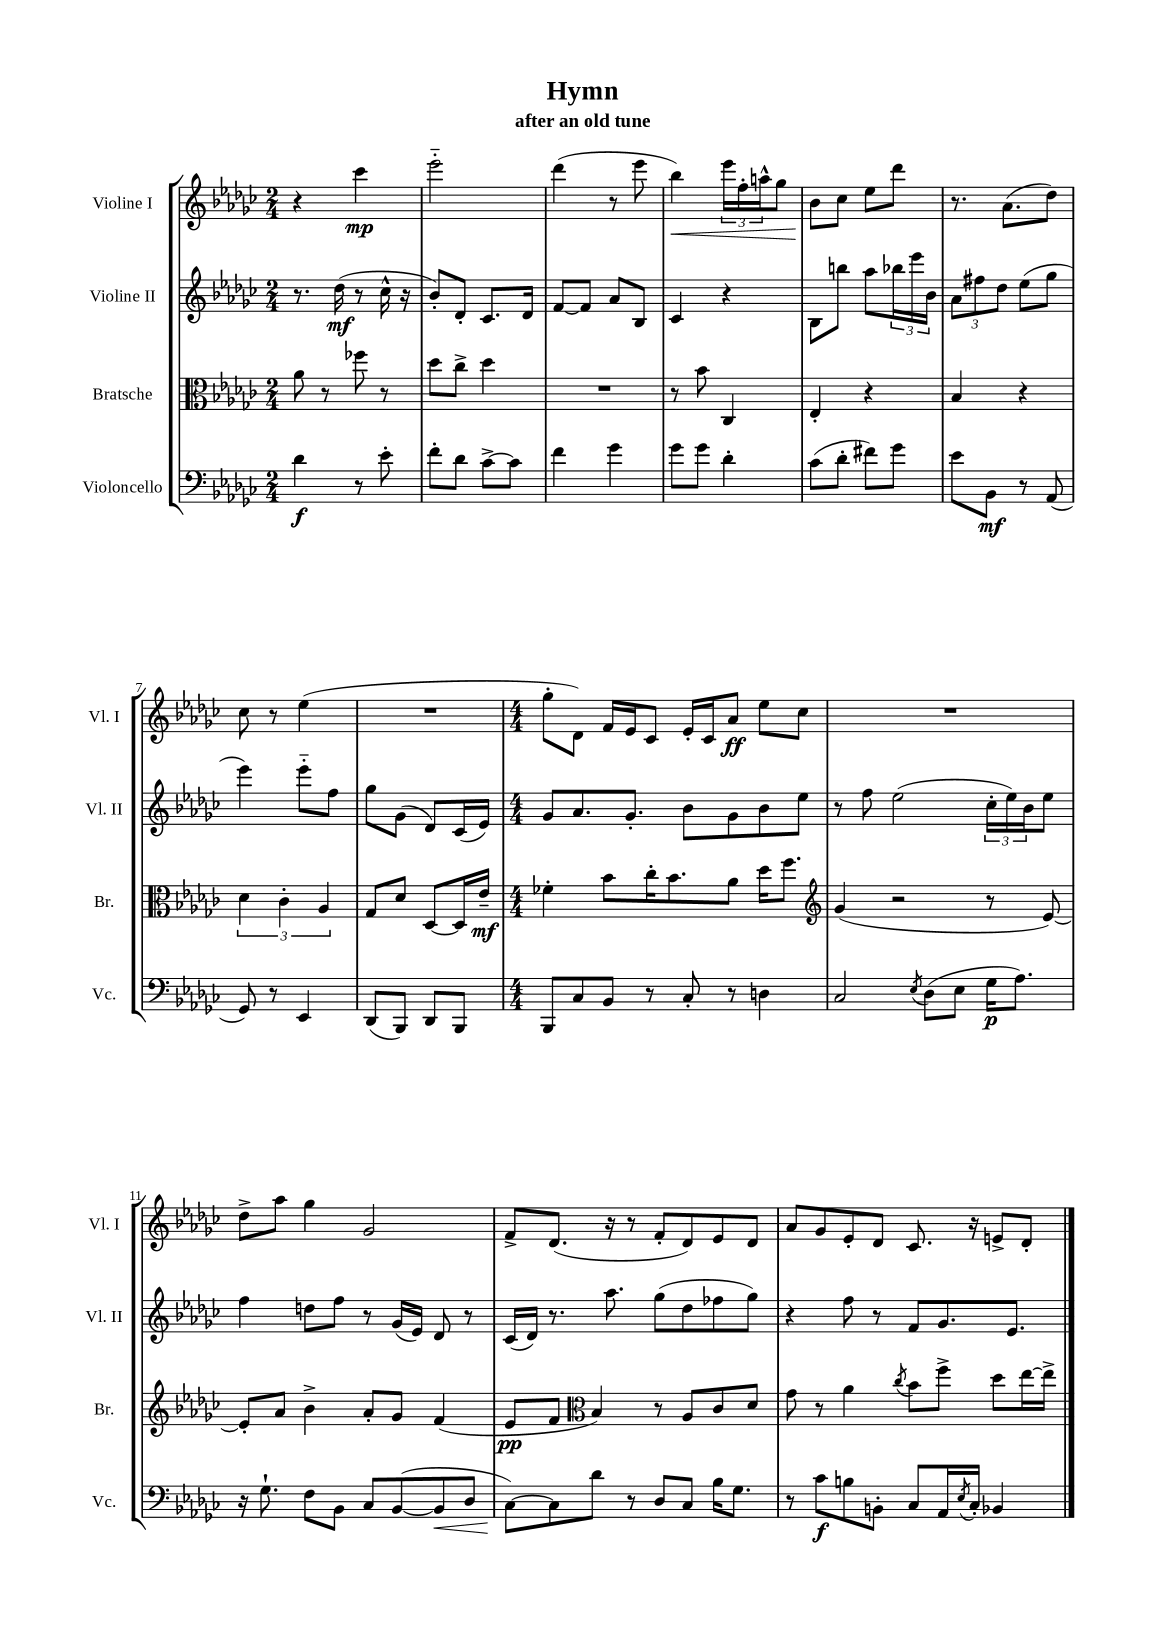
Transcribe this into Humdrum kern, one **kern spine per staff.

**kern	**dynam	**kern	**dynam	**kern	**dynam	**kern	**dynam
*part4	*part4	*part3	*part3	*part2	*part2	*part1	*part1
*staff4	*staff4	*staff3	*staff3	*staff2	*staff2	*staff1	*staff1
*I"Violoncello	*	*I"Bratsche	*	*I"Violine II	*	*I"Violine I	*
*I'Vc.	*	*I'Br.	*	*I'Vl. II	*	*I'Vl. I	*
*clefF4	*	*clefC3	*	*clefG2	*	*clefG2	*
*k[b-e-a-d-g-c-]	*	*k[b-e-a-d-g-c-]	*	*k[b-e-a-d-g-c-]	*	*k[b-e-a-d-g-c-]	*
*M2/4	*	*M2/4	*	*M2/4	*	*M2/4	*
=1	=1	=1	=1	=1	=1	=1	=1
4d-\	f	8a-\	.	8.r	.	4r	.
.	.	8r	.	.	.	.	.
.	.	.	.	(16dd-\	mf	.	.
8r	.	8ff-X\	.	8r	.	4ccc-\	mp
8e-'\	.	8r	.	16cc-^^\	.	.	.
.	.	.	.	16r	.	.	.
=2	=2	=2	=2	=2	=2	=2	=2
8f'\L	.	8dd-\L	.	8b-'/L)	.	2eee-\	.
8d-\J	.	8cc-^\J	.	8d-'/J	.	.	.
[8c-^\L	.	4dd-\	.	8.c-/L	.	.	.
8c-\J]	.	.	.	.	.	.	.
.	.	.	.	16d-/Jk	.	.	.
=3	=3	=3	=3	=3	=3	=3	=3
4f\	.	2r	.	[8f/L	.	(4ddd-\	.
.	.	.	.	8f/J]	.	.	.
4g-\	.	.	.	8a-/L	.	8r	.
.	.	.	.	8B-/J	.	8eee-\	.
=4	=4	=4	=4	=4	=4	=4	=4
!	!	!	!	!	!	!	!LO:HP:b
8g-\L	.	8r	.	4c-/	.	4bb-\)	<
8g-\J	.	8b-\	.	.	.	.	.
4d-'\	.	4C-/	.	4r	.	24eee-\LL	.
.	.	.	.	.	.	24ff'\	.
.	.	.	.	.	.	24aan^^\J	.
.	.	.	.	.	.	8gg-\J	.
=5	=5	=5	=5	=5	=5	=5	=5
(8c-\L	.	4E-'/	.	8B-\L	.	8b-\L	.
8d-'\J	.	.	.	8bbn\J	.	8cc-\J	[
8f#X\L)	.	4r	.	8aa-\L	.	8ee-\L	.
8g-\J	.	.	.	24bb-X\L	.	8ddd-\J	.
.	.	.	.	24eee-\	.	.	.
.	.	.	.	24b-\JJ	.	.	.
=6	=6	=6	=6	=6	=6	=6	=6
8e-\L	.	4B-/	.	12a-\L	.	8.r	.
.	.	.	.	12ff#X\	.	.	.
8BB-\J	mf	.	.	.	.	.	.
.	.	.	.	12dd-\J	.	.	.
.	.	.	.	.	.	(8.a-\L	.
8r	.	4r	.	(8ee-\L	.	.	.
(8AA-/	.	.	.	8gg-\J	.	8dd-\J)	.
!!LO:LB:g=z
=7	=7	=7	=7	=7	=7	=7	=7
8GG-/)	.	6d-\	.	4eee-\)	.	8cc-\	.
8r	.	.	.	.	.	8r	.
.	.	6c-'\	.	.	.	.	.
4EE-/	.	.	.	8eee-\L	.	(4ee-\	.
.	.	6A-/	.	.	.	.	.
.	.	.	.	8ff\J	.	.	.
=8	=8	=8	=8	=8	=8	=8	=8
(8DD-/L	.	8G-/L	.	8gg-\L	.	2r	.
8BBB-/J)	.	8d-/J	.	(8g-\J	.	.	.
8DD-/L	.	[8D-/L	.	8d-/L)	.	.	.
8BBB-/J	.	16D-/L]	.	(16c-/L	.	.	.
.	.	16e-~/JJ	mf	16e-/JJ)	.	.	.
=9	=9	=9	=9	=9	=9	=9	=9
*M4/4	*	*M4/4	*	*M4/4	*	*M4/4	*
8BBB-/L	.	4f-X'\	.	8g-/L	.	8gg-'\L	.
8C-/	.	.	.	8.a-/	.	8d-\J)	.
8BB-/J	.	8b-\L	.	.	.	16f/LL	.
.	.	.	.	8.g-'/J	.	16e-/J	.
8r	.	16cc-'\K	.	.	.	8c-/J	.
.	.	8.b-\	.	.	.	.	.
8C-'/	.	.	.	8b-\L	.	16e-'/LL	.
.	.	.	.	.	.	16c-/J	.
8r	.	8a-\J	.	8g-\	.	8a-/J	ff
4Dn\	.	16dd-\KL	.	8b-\	.	8ee-\L	.
.	.	8.ff\J	.	.	.	.	.
.	.	.	.	8ee-\J	.	8cc-\J	.
=10	=10	=10	=10	=10	=10	=10	=10
*	*	*clefG2	*	*	*	*	*
2C-/	.	(4g-/	.	8r	.	1r	.
.	.	.	.	8ff\	.	.	.
.	.	2r	.	(2ee-\	.	.	.
8qE-/	.	.	.	.	.	.	.
(8D-\L	.	.	.	.	.	.	.
8E-\J	.	.	.	.	.	.	.
16G-\KL	p	8r	.	24cc-'\LL	.	.	.
.	.	.	.	24ee-\)	.	.	.
8.A-\J)	.	.	.	.	.	.	.
.	.	.	.	24b-\J	.	.	.
.	.	[8e-/)	.	8ee-\J	.	.	.
!!LO:LB:g=z
=11	=11	=11	=11	=11	=11	=11	=11
16r	.	8e-'/L]	.	4ff\	.	8dd-^\L	.
8.G-`\	.	.	.	.	.	.	.
.	.	8a-/J	.	.	.	8aa-\J	.
8F\L	.	4b-^\	.	8ddn\L	.	4gg-\	.
8BB-\J	.	.	.	8ff\J	.	.	.
8C-/L	.	8a-'/L	.	8r	.	2g-/	.
([8BB-/	.	8g-/J	.	(16g-/LL	.	.	.
.	.	.	.	16e-/JJ)	.	.	.
!	!LO:HP:b	!	!	!	!	!	!
8BB-/]	<	(4f/	.	8d-/	.	.	.
8D-/J	.	.	.	8r	.	.	.
=12	=12	=12	=12	=12	=12	=12	=12
[8C-\L)	.	8e-/L	pp	(16c-/LL	.	8f^/L	.
.	.	.	.	16d-/JJ)	.	.	.
8C-\]	[	8f/J	.	8.r	.	(8.d-/J	.
*	*	*clefC3	*	*	*	*	*
8d-\J	.	4B-/)	.	.	.	.	.
.	.	.	.	8.aa-\	.	16r	.
8r	.	.	.	.	.	8r	.
8D-/L	.	8r	.	(8gg-\L	.	8f'/L	.
8C-/J	.	8A-/L	.	8dd-\	.	8d-/)	.
16B-\KL	.	8c-/	.	8ff-X\	.	8e-/	.
8.G-\J	.	.	.	.	.	.	.
.	.	8d-/J	.	8gg-\J)	.	8d-/J	.
=13	=13	=13	=13	=13	=13	=13	=13
8r	.	8g-\	.	4r	.	8a-/L	.
8c-\L	f	8r	.	.	.	8g-/	.
8Bn\	.	4a-\	.	8ff\	.	8e-'/	.
8BBn'\J	.	.	.	8r	.	8d-/J	.
.	.	8qcc-/	.	.	.	.	.
8C-/L	.	8b-\L	.	8f/L	.	8.c-/	.
16AA-/L	.	8ff^\J	.	8.g-/	.	.	.
8qE-/	.	.	.	.	.	.	.
16C-'/JJ	.	.	.	.	.	16r	.
4BB-X/	.	8dd-\L	.	.	.	8en^/L	.
.	.	.	.	8.e-/J	.	.	.
.	.	[16ee-\L	.	.	.	8d-'/J	.
.	.	16ee-^\JJ]	.	.	.	.	.
==	==	==	==	==	==	==	==
*-	*-	*-	*-	*-	*-	*-	*-
